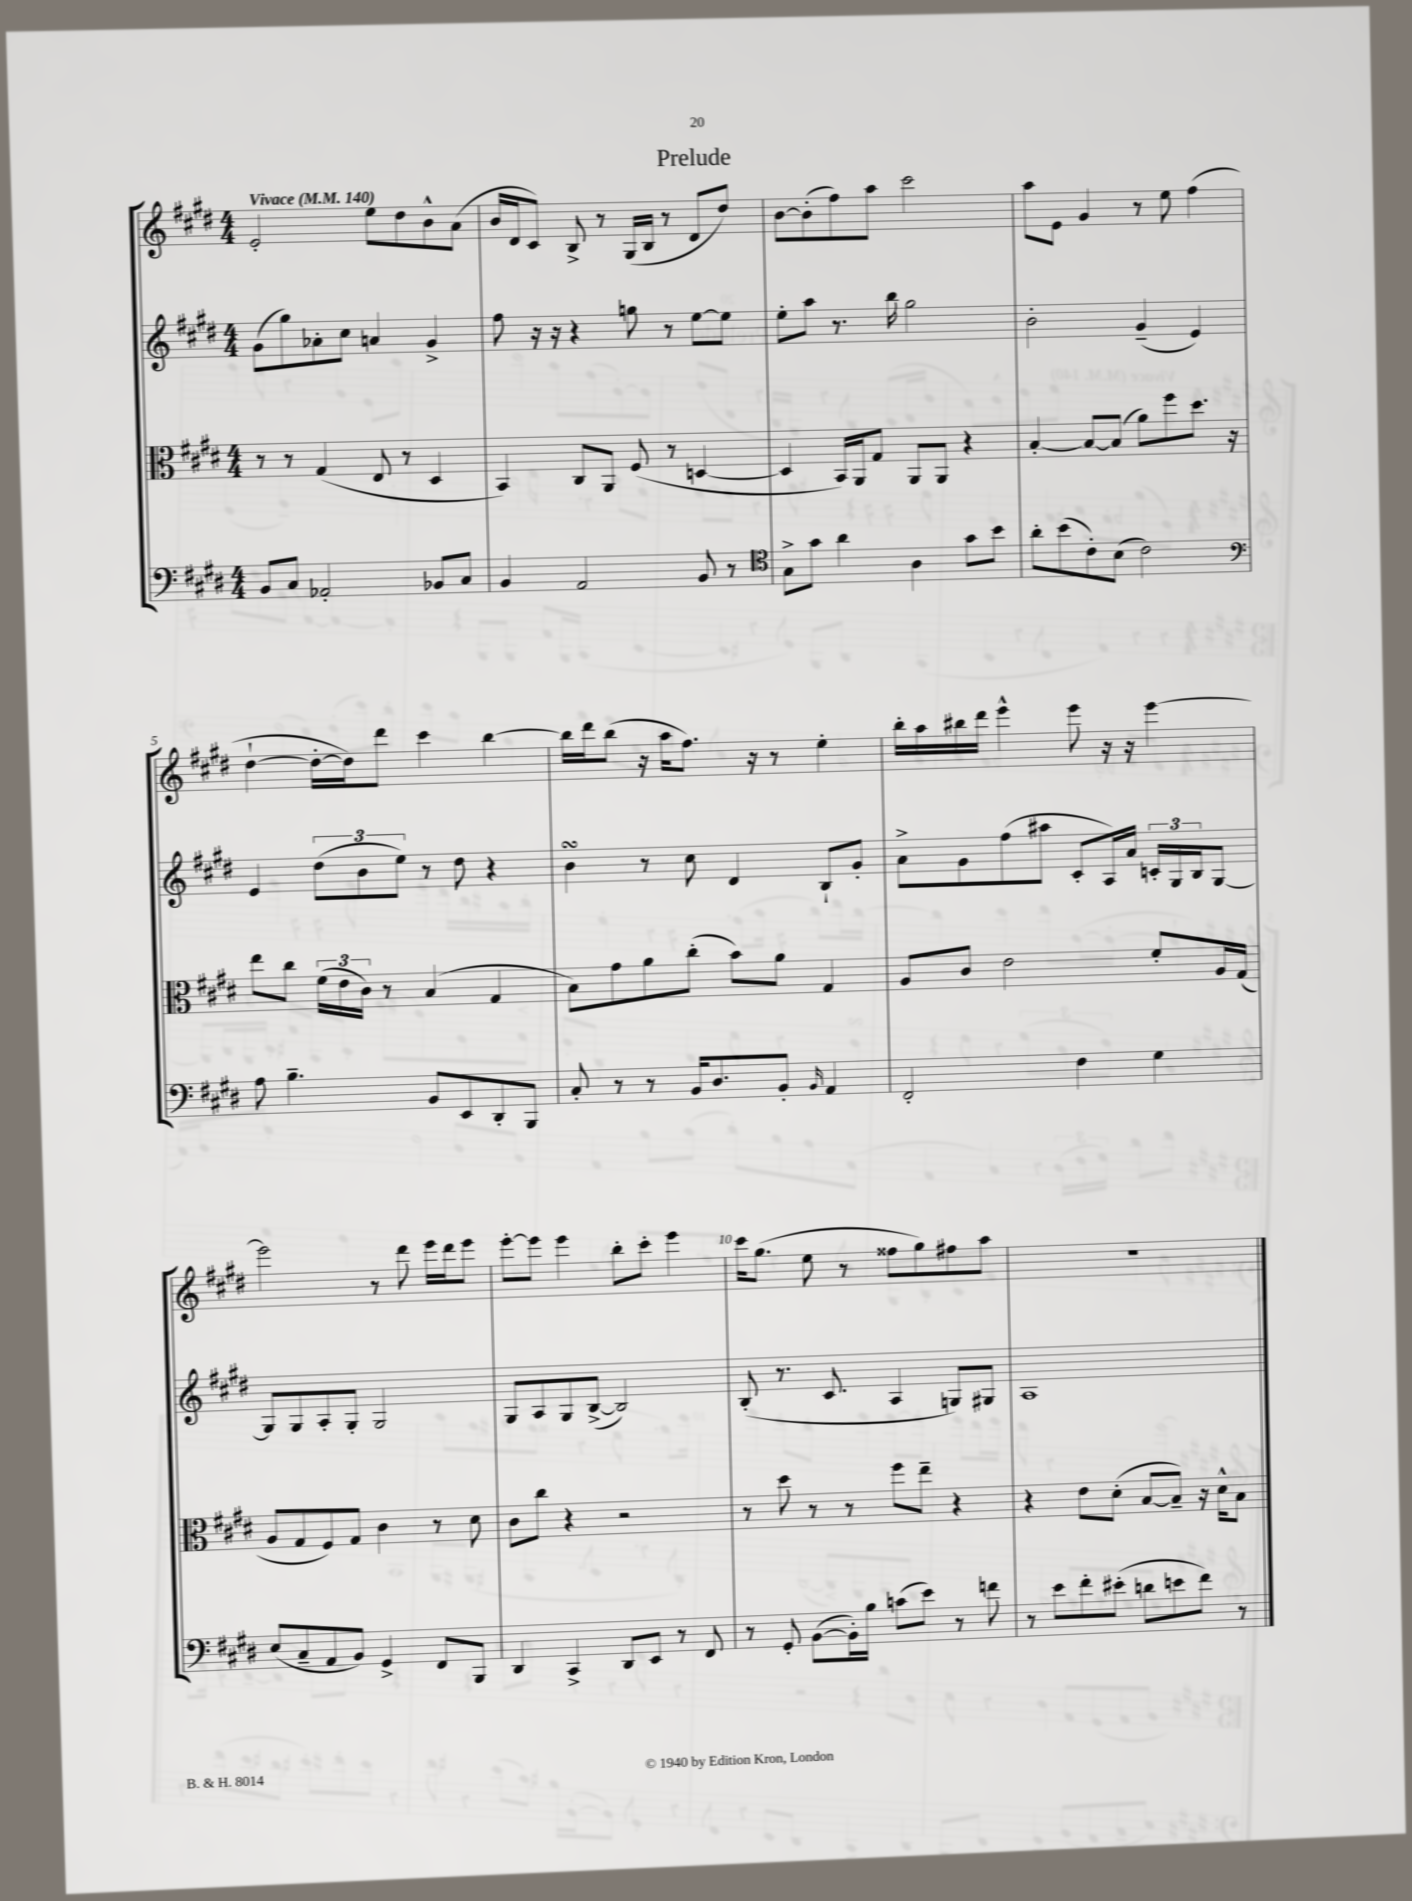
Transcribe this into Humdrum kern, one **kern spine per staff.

**kern	**kern	**kern	**kern
*part4	*part3	*part2	*part1
*staff4	*staff3	*staff2	*staff1
*clefF4	*clefC3	*clefG2	*clefG2
*k[f#c#g#d#]	*k[f#c#g#d#]	*k[f#c#g#d#]	*k[f#c#g#d#]
*M4/4	*M4/4	*M4/4	*M4/4
*MM140	*MM140	*MM140	*MM140
=1	=1	=1	=1
!	!	!	!LO:TX:a:B:t=Vivace
8BB/L	8r	(8g#\L	2e'/
8C#/J	8r	8gg#\)	.
2AA-X'/	(4G#/	8a-X'\	.
.	.	8cc#\J	.
.	8E/	4an/	8ee\L
.	8r	.	8dd#\
8BB-X/L	4D#/	4g#^/	8b^^\
8C#/J	.	.	(8a\J
=2	=2	=2	=2
4BB/	4BB/)	8ff#\	16b/LL
.	.	.	16d#/J
.	.	16r	8c#/J)
.	.	16r	.
2AA/	8C#/L	4r	8B^/
.	8AA/J	.	8r
.	(8F#/	8ggn\	(16G#/LL
.	.	.	16B/JJ
.	8r	8r	8r
8BB/	[4Dn/	[8ee\L	8d#/L
8r	.	8ee\J]	8dd#/J)
=3	=3	=3	=3
*clefC4	*	*	*
8G#^\L	4D/]	8ee'\L	[8b\L
8g#\J	.	8aa\J	(8b'\]
4a\	16BB/LL)	8.r	8ff#\)
.	16AA/J	.	.
.	8G#/J	.	8aa\J
.	.	16bb\	.
4A\	8AA/L	2gg#\	2ccc#\
.	8AA/J	.	.
8g#\L	4r	.	.
8b\J	.	.	.
=4	=4	=4	=4
8a'\L	[4B'/	2b'\	8aa\L
(8b\	.	.	8e\J
8c#'\)	8B/L_	.	4g#/
(8B\J	(8B/J]	.	.
2c#\)	8a\L)	(4g#~/	8r
.	8ff#\	.	8ee\
.	8.dd#\J	4e/)	(4ff#\
.	16r	.	.
!!LO:LB:g=z
=5	=5	=5	=5
*clefF4	*	*	*
8A\	8ee\L	4e/	[4dd#`\
4.B~\	8cc#\J	.	.
.	(24f#\LL	(12dd#\L	16dd#'\LL_
.	24e\	.	.
.	.	.	16dd#\J])
.	24c#\JJ)	12b\	.
.	8r	.	8ddd#\J
.	.	12ee\J)	.
8BB/L	(4B/	8r	4ccc#\
8EE/	.	8dd#\	.
8DD#'/	4G#/	4r	[4bb\
8BBB/J	.	.	.
=6	=6	=6	=6
8C#'/	8B\L)	4bsSSS\	16bb\LL]
.	.	.	16ddd#\J
8r	8g#\	.	(8bb\J
8r	8a\	8r	16r
.	.	.	16aa\KL
16BB/KL	(8cc#'\J	8cc#\	8.ff#\J)
8.D#/	.	.	.
.	8b\L)	4d#/	.
.	.	.	16r
8BB'/J	8a\J	.	8r
16qqBB/	.	.	.
4AA/	4G#/	8B`/L	4ee'\
.	.	8g#'/J	.
=7	=7	=7	=7
2FF#'/	8A/L	8a^\L	16bb'\LL
.	.	.	16aa\
.	8c#/J	8g#\	16bb#X\
.	.	.	16ddd#\JJ
.	2e\	(8ff#\	4eee^^\
.	.	8aa#X\J	.
4F#\	.	8c#'/L	8eee\
.	.	16A/L)	16r
.	.	16a/JJ	16r
4G#\	8f#'/L	24cn'/LL	[4eee\
.	.	24G#/	.
.	.	24B/J	.
.	16A/L	[8G#/J	.
.	(16G#/JJ	.	.
!!LO:LB:g=z
=8	=8	=8	=8
(8E/L	8A/L	8G#/L]	2eee\]
8C#~/	8G#/	8G#/	.
8AA/	8F#/)	8A'/	.
8BB/J)	8G#/J	8G#'/J	.
4GG#^/	4c#\	2G#/	8r
.	.	.	8ddd#\
8FF#/L	8r	.	16eee\LL
.	.	.	16ddd#\J
8BBB/J	8d#\	.	8eee\J
=9	=9	=9	=9
4DD#/	8c#\L	8G#/L	[8eee'\L
.	8cc#\J	8A/	8eee\J]
4CC#^/	4r	8G#/	4eee\
.	.	([8B^/J	.
8DD#/L	2r	2B/])	8bb'\L
8EE/J	.	.	8ccc#'\J
8r	.	.	4eee\
8FF#/	.	.	.
=10	=10	=10	=10
8r	8r	(8B'/	16ccc#\KL
.	.	.	(8.gg#\J
8GG#'/	8dd#\	8.r	.
([8BB\L	8r	.	8ee\
.	.	8.c#/	.
16BB'\L])	8r	.	8r
16B\JJ	.	.	.
(8cn\L	8ff#\L	4A/	8ff##X\L
8e\J)	8ee~\J	.	8gg#\)
8r	4r	8Gn/L)	8ff#X\
8fn\	.	8G#X/J	8aa\J
=11	=11	=11	=11
8r	4r	1A	1r
8e\L	.	.	.
8f#'\	8e\L	.	.
(8e#X'\J	(8d#'\J	.	.
8dn\L	[8B/L	.	.
8en\	8B~/J])	.	.
8f#\J)	16r	.	.
.	16d#^^\KL	.	.
8r	8B\J	.	.
==	==	==	==
*-	*-	*-	*-
